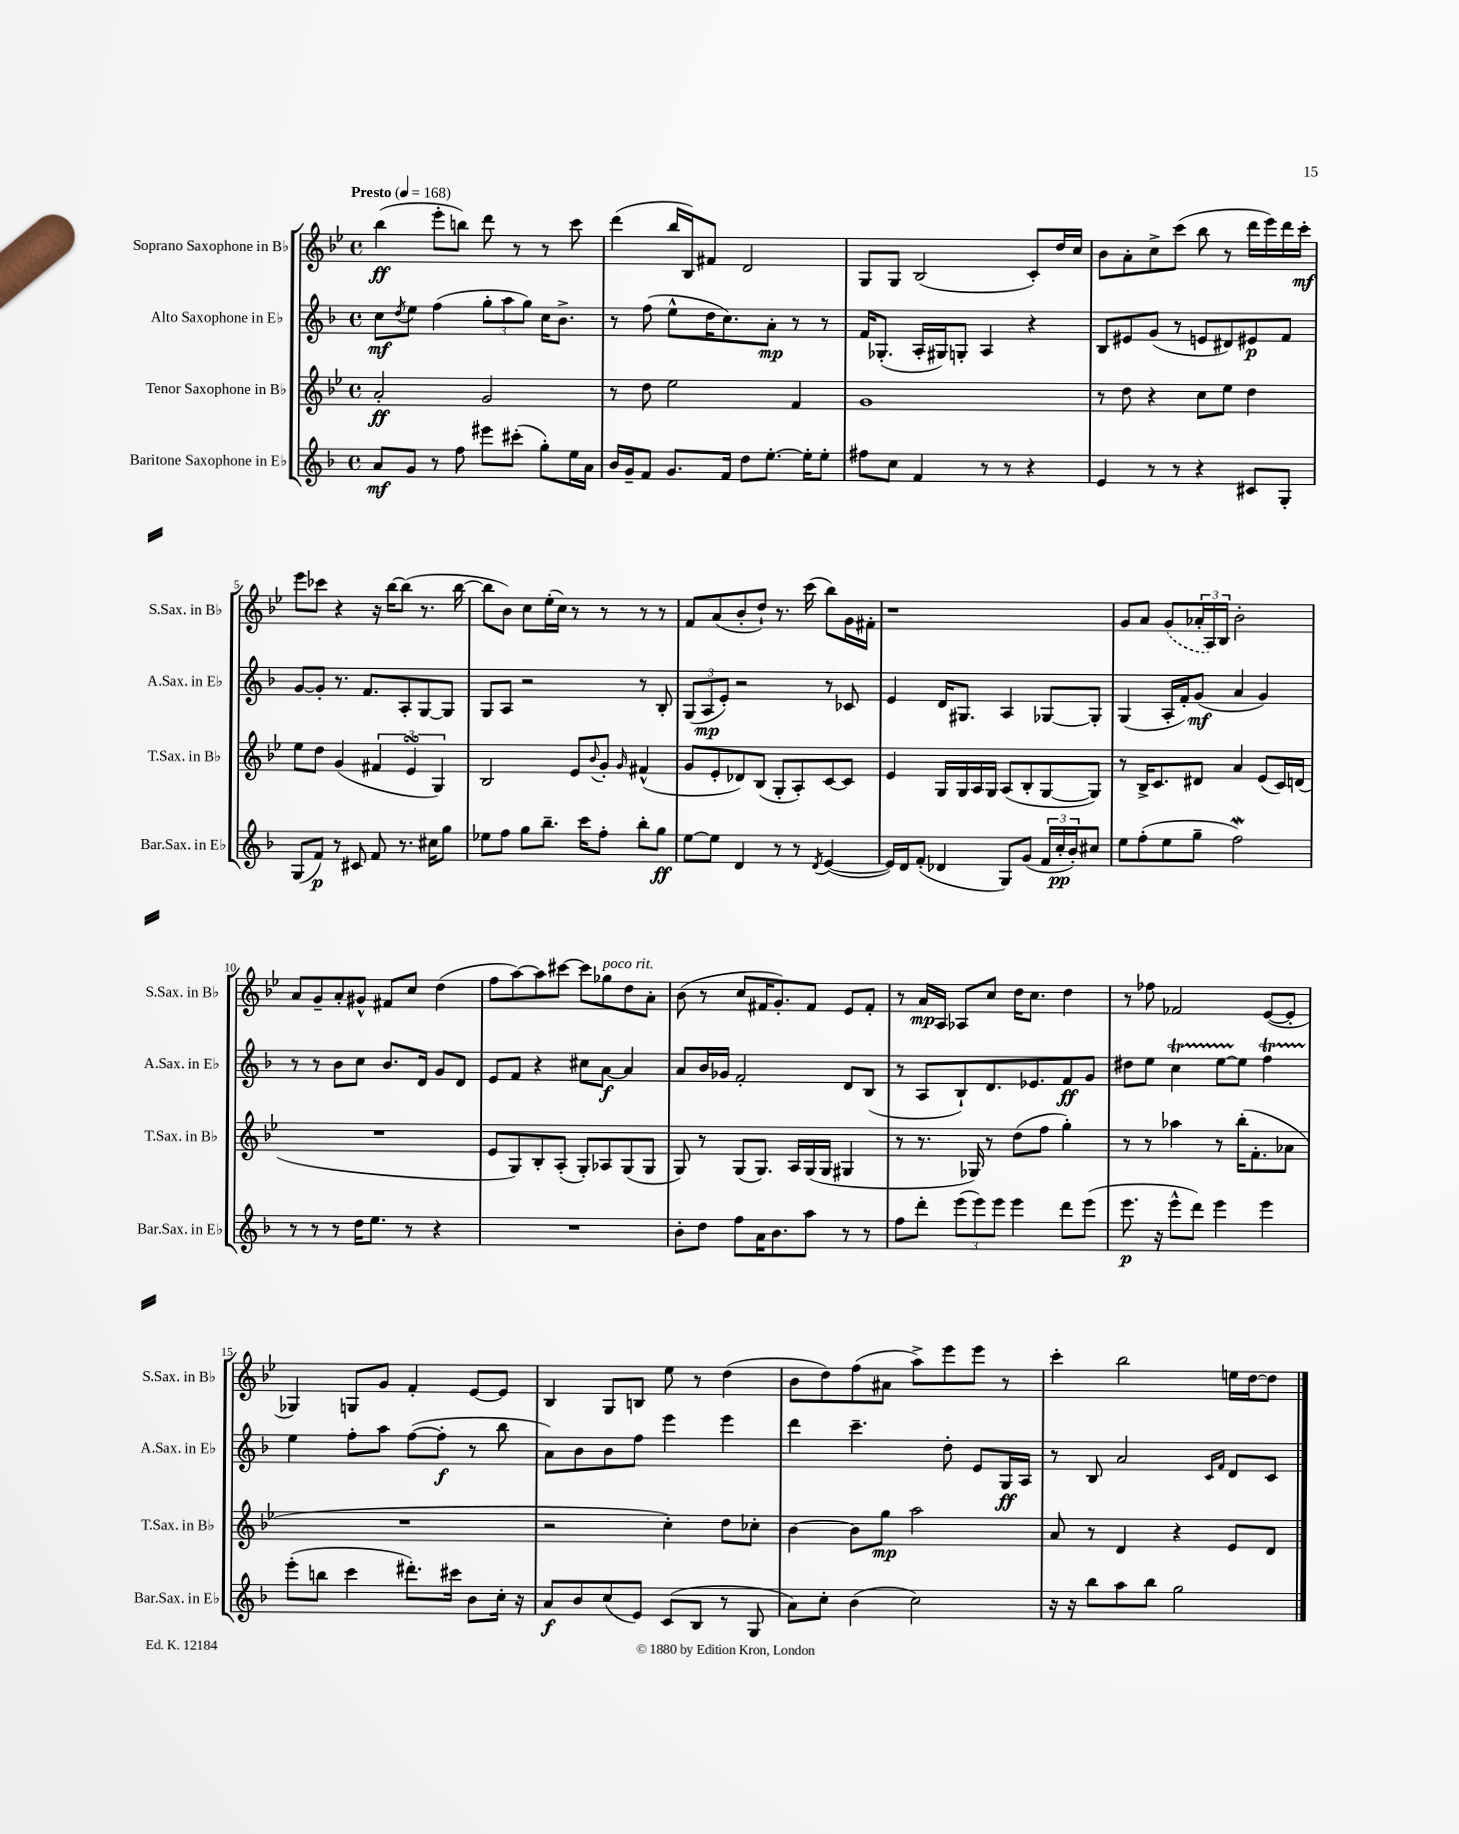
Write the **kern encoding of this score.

**kern	**dynam	**kern	**dynam	**kern	**dynam	**kern	**dynam
*part4	*part4	*part3	*part3	*part2	*part2	*part1	*part1
*staff4	*staff4	*staff3	*staff3	*staff2	*staff2	*staff1	*staff1
*I"Baritone Saxophone in E♭	*	*I"Tenor Saxophone in B♭	*	*I"Alto Saxophone in E♭	*	*I"Soprano Saxophone in B♭	*
*I'Bar.Sax. in E♭	*	*I'T.Sax. in B♭	*	*I'A.Sax. in E♭	*	*I'S.Sax. in B♭	*
*clefG2	*	*clefG2	*	*clefG2	*	*clefG2	*
*k[b-]	*	*k[b-e-]	*	*k[b-]	*	*k[b-e-]	*
*M4/4	*	*M4/4	*	*M4/4	*	*M4/4	*
*met(c)	*	*met(c)	*	*met(c)	*	*met(c)	*
*MM168	*	*MM168	*	*MM168	*	*MM168	*
=1	=1	=1	=1	=1	=1	=1	=1
!	!	!	!	!	!	!LO:TX:a:B:t=Presto	!
8a/L	mf	2a'/	ff	8cc\L	mf	(4bb-\	ff
.	.	.	.	8qdd/	.	.	.
8g/J	.	.	.	8ee\J	.	.	.
8r	.	.	.	(4ff\	.	8eee-'\L	.
8ff\	.	.	.	.	.	8bbn\J)	.
8eee#X\L	.	2g/	.	12gg'\L	.	8ddd\	.
.	.	.	.	12aa\	.	.	.
(8ccc#X'\J	.	.	.	.	.	8r	.
.	.	.	.	12gg\J)	.	.	.
8gg'\L)	.	.	.	16cc\KL	.	8r	.
.	.	.	.	8.b-^\J	.	.	.
16ee\L	.	.	.	.	.	8ccc\	.
16a\JJ	.	.	.	.	.	.	.
=2	=2	=2	=2	=2	=2	=2	=2
16b-/LL	.	8r	.	8r	.	(4ddd\	.
16g~/J	.	.	.	.	.	.	.
8f/J	.	8dd\	.	(8ff\	.	.	.
8.g/L	.	2ee-\	.	8ee^^\L	.	16bb-/LL	.
.	.	.	.	.	.	16B-/J)	.
.	.	.	.	16dd\K	.	8f#X/J	.
16f/Jk	.	.	.	8.cc\)	.	.	.
8dd\L	.	.	.	.	.	2d/	.
[8.ee'\J	.	.	.	8a'\J	mp	.	.
.	.	4f/	.	8r	.	.	.
16ee'\KL]	.	.	.	.	.	.	.
8ee'\J	.	.	.	8r	.	.	.
=3	=3	=3	=3	=3	=3	=3	=3
8ff#X\L	.	1g	.	16f/KL	.	8G/L	.
.	.	.	.	(8.G-X'/J	.	.	.
8cc\J	.	.	.	.	.	8G/J	.
4f/	.	.	.	16A'/LL	.	(2B-/	.
.	.	.	.	16G#X/J)	.	.	.
.	.	.	.	8Gn'/J	.	.	.
8r	.	.	.	4A/	.	.	.
8r	.	.	.	.	.	.	.
4r	.	.	.	4r	.	8c'/L)	.
.	.	.	.	.	.	16dd/L	.
.	.	.	.	.	.	16cc/JJ	.
=4	=4	=4	=4	=4	=4	=4	=4
4e/	.	8r	.	8B-/L	.	8b-\L	.
.	.	8dd\	.	8e#X/	.	8a'\	.
8r	.	4r	.	(8g/J	.	8cc^\	.
8r	.	.	.	8r	.	(8ccc\J	.
4r	.	8cc\L	.	8en/L	.	8bb-\	.
.	.	8ee-\J	.	8d#X/)	.	8r	.
8c#X/L	.	4dd\	.	8e#X/	p	16ddd\LL	.
.	.	.	.	.	.	16eee-\)	.
8G'/J	.	.	.	8f/J	.	16ddd\	.
.	.	.	.	.	.	16ccc'\JJ	mf
!!LO:LB:g=z
=5	=5	=5	=5	=5	=5	=5	=5
(8G/L	.	8ee-\L	.	[8g/L	.	8eee-\L	.
8f/J)	p	8dd\J	.	8g'/J]	.	8ccc-X\J	.
8r	.	(4g/	.	8.r	.	4r	.
8c#X/	.	.	.	.	.	.	.
.	.	.	.	8.f/L	.	.	.
8f/	.	6f#X/	.	.	.	16r	.
.	.	.	.	.	.	[16bb-\KL	.
8.r	.	.	.	8A'/	.	(8bb-\J]	.
.	.	6e-sSSs/	.	.	.	.	.
.	.	.	.	[8G/	.	8.r	.
16cc#X\KL	.	.	.	.	.	.	.
.	.	6G/)	.	.	.	.	.
8gg\J	.	.	.	8G/J]	.	.	.
.	.	.	.	.	.	[16bb-\	.
=6	=6	=6	=6	=6	=6	=6	=6
8ee-X\L	.	2B-/	.	8G/L	.	8bb-\L]	.
8ff\J	.	.	.	8A/J	.	8b-\J)	.
8gg\L	.	.	.	2r	.	8cc\L	.
8.bb-~\J	.	.	.	.	.	(16ee-'\L	.
.	.	.	.	.	.	16cc\JJ)	.
.	.	8e-/L	.	.	.	8r	.
16ccc\KL	.	.	.	.	.	.	.
.	.	8qqb-/	.	.	.	.	.
8ff'\J	.	8g'/J	.	.	.	8r	.
.	.	16qqg/	.	.	.	.	.
8bb-'\L	.	(4f#X^^/	.	8r	.	8r	.
8gg\J	ff	.	.	8B-'/	.	8r	.
=7	=7	=7	=7	=7	=7	=7	=7
[8ee\L	.	8g/L	.	(12G/L	.	8f/L	.
.	.	.	.	12A/	mp	.	.
8ee\J]	.	8e-'/	.	.	.	(8a/	.
.	.	.	.	12e'/J)	.	.	.
4d/	.	8d-X/)	.	2r	.	8b-'/	.
.	.	(8B-/J	.	.	.	8dd`/J)	.
8r	.	8G'/L	.	.	.	8.r	.
8r	.	8A'/)	.	.	.	.	.
.	.	.	.	.	.	(16ccc\	.
8qd/	.	.	.	.	.	.	.
([4e/	.	[8c/	.	8r	.	8bb-\L)	.
.	.	8c/J]	.	8c-X/	.	16g\L	.
.	.	.	.	.	.	16f#X'\JJ	.
=8	=8	=8	=8	=8	=8	=8	=8
16e/LL])	.	4e-/	.	4e/	.	1r	.
16d/J	.	.	.	.	.	.	.
(8f'/J	.	.	.	.	.	.	.
4d-X/	.	16G/LL	.	16d/KL	.	.	.
.	.	16G/	.	8.G#X/J	.	.	.
.	.	16A/	.	.	.	.	.
.	.	16G/JJ	.	.	.	.	.
8G/L)	.	(8A/L	.	4A/	.	.	.
(8g/J	.	8B-'/	.	.	.	.	.
24f/LL	.	[8G/	.	[8G-X/L	.	.	.
24cc'/	pp	.	.	.	.	.	.
24b-'/J)	.	.	.	.	.	.	.
8cc#X/J	.	8G/J])	.	8G-'/J]	.	.	.
=9	=9	=9	=9	=9	=9	=9	=9
8ee\L	.	8r	.	(4G/	.	8g/L	.
(8ff'\	.	16B-^/KL	.	.	.	8a/J	.
.	.	8.c/	.	.	.	.	.
8ee\	.	.	.	16A'/LL	.	(8g/L	.
.	.	.	.	16f'/J)	.	.	.
8gg~\J	.	8d#X/J	.	(8g/J	mf	24a-X'/L	.
.	.	.	.	.	.	24A/)	.
.	.	.	.	.	.	24B-/JJ	.
2ffw\)	.	4a/	.	4a/	.	2b-'\	.
.	.	(8e-/L	.	4g/)	.	.	.
.	.	16c/L)	.	.	.	.	.
.	.	(16dn/JJ	.	.	.	.	.
!!LO:LB:g=z
=10	=10	=10	=10	=10	=10	=10	=10
8r	.	1r	.	8r	.	8a/L	.
8r	.	.	.	8r	.	8g~/	.
8r	.	.	.	8b-\L	.	8a'/	.
16dd\KL	.	.	.	8cc\J	.	8g#X^^/J	.
8.ee\J	.	.	.	.	.	.	.
.	.	.	.	8.b-/L	.	8f#X/L	.
8r	.	.	.	.	.	8cc/J	.
.	.	.	.	16d/Jk	.	.	.
4r	.	.	.	8g/L	.	(4dd\	.
.	.	.	.	8d/J	.	.	.
=11	=11	=11	=11	=11	=11	=11	=11
1r	.	8e-/L	.	8e/L	.	8ff\L	.
.	.	8G/)	.	8f/J	.	[8aa\)	.
.	.	8B-'/	.	4r	.	8aa\]	.
.	.	(8A'/J	.	.	.	[8ccc#X\J	.
.	.	8G'/L)	.	8cc#X\L	.	8ccc#\L]	.
!	!	!	!	!	!	!LO:TX:a:i:t=poco rit.	!
.	.	8A-X/	.	[8a\J	f	8gg-X\	.
.	.	(8G/	.	4a/]	.	8dd\	.
.	.	8G/J	.	.	.	8a'\J	.
=12	=12	=12	=12	=12	=12	=12	=12
8b-'\L	.	8G/)	.	8a/L	.	(8b-\	.
8dd\J	.	8r	.	16b-/L	.	8r	.
.	.	.	.	16g-X/JJ	.	.	.
8ff\L	.	(8G/L	.	2f'/	.	8cc/L	.
16a\K	.	8.G/J)	.	.	.	16f#X/K	.
8.b-\	.	.	.	.	.	8.g'/)	.
.	.	16A/LL	.	.	.	.	.
8aa\J	.	(16G/	.	.	.	8f#/J	.
.	.	16G/JJ	.	.	.	.	.
8r	.	4G#X/	.	8d/L	.	8e-/L	.
8r	.	.	.	(8B-/J	.	8f#'/J	.
=13	=13	=13	=13	=13	=13	=13	=13
8ff\L	.	8r	.	8r	.	8r	.
8ddd'\J	.	8.r	.	8A/L	.	16a/LL	mp
.	.	.	.	.	.	16A/JJ	.
(12eee\L	.	.	.	8B-`/)	.	8A-X/L	.
.	.	16G-X/)	.	.	.	.	.
12eee\)	.	.	.	.	.	.	.
.	.	8r	.	8.d/	.	8cc/J	.
12eee\J	.	.	.	.	.	.	.
4eee\	.	(8dd\L	.	.	.	16dd\KL	.
.	.	.	.	8.e-X/	.	8.cc\J	.
.	.	8ff\J	.	.	.	.	.
8ddd\L	.	4gg'\)	.	8f/	ff	4dd\	.
(8eee\J	.	.	.	8g/J	.	.	.
=14	=14	=14	=14	=14	=14	=14	=14
8.eee\	p	8r	.	8dd#X\L	.	8r	.
.	.	8r	.	8ee\J	.	8ff-X\	.
16r	.	.	.	.	.	.	.
8eee^^\L	.	4aa-X\	.	4ccT\	.	2f-X/	.
8ddd\J)	.	.	.	.	.	.	.
4eee\	.	8r	.	[8eeTTT\L	.	.	.
.	.	(16bb-'\KL	.	8ee\J]	.	.	.
.	.	8.f'\	.	.	.	.	.
4eee\	.	.	.	4ffT\	.	([8e-/L	.
.	.	8a-X\J	.	.	.	8e-'/J]	.
!!LO:LB:g=z
=15	=15	=15	=15	=15	=15	=15	=15
(8eee'\L	.	1r	.	4ee\	.	4G-X/)	.
8bbn\J	.	.	.	.	.	.	.
4ccc\	.	.	.	8ff'\L	.	8Gn/L	.
.	.	.	.	8aa\J	.	8g/J	.
8.ddd#X'\L)	.	.	.	([8ff\L	.	4f'/	.
.	.	.	.	8ff'\J]	f	.	.
16ccc#X\Jk	.	.	.	.	.	.	.
8b-\L	.	.	.	8r	.	[8e-/L	.
16cc'\Jk	.	.	.	8bb-\	.	8e-/J]	.
16r	.	.	.	.	.	.	.
=16	=16	=16	=16	=16	=16	=16	=16
8a/L	f	2r	.	8a\L)	.	4B-/	.
8b-/	.	.	.	8b-\	.	.	.
(8cc/	.	.	.	8b-\	.	8G/L	.
8e/J)	.	.	.	8ff\J	.	8Bn/J	.
(8c/L	.	4cc'\)	.	4eee\	.	8ee-\	.
8B-/J	.	.	.	.	.	8r	.
8r	.	8dd\L	.	4eee\	.	(4dd\	.
8G/	.	8cc-X'\J	.	.	.	.	.
=17	=17	=17	=17	=17	=17	=17	=17
8a\L)	.	[4b-\	.	4ddd\	.	8b-\L	.
8cc'\J	.	.	.	.	.	8dd\)	.
(4b-\	.	8b-\L]	.	4.ccc~\	.	(8ff\	.
.	.	8gg\J	mp	.	.	8a#X\J	.
2cc\)	.	2aa\	.	.	.	8aa^\L)	.
.	.	.	.	8dd'\	.	8eee-\	.
.	.	.	.	8e/L	.	8eee-\J	.
.	.	.	.	16G/L	ff	8r	.
.	.	.	.	16A/JJ	.	.	.
=18	=18	=18	=18	=18	=18	=18	=18
16r	.	8a/	.	8r	.	4ccc'\	.
16r	.	.	.	.	.	.	.
8bb-\L	.	8r	.	8B-/	.	.	.
8aa\	.	4d/	.	2a/	.	2bb-\	.
8bb-\J	.	.	.	.	.	.	.
2gg\	.	4r	.	.	.	.	.
.	.	.	.	16qqc/LL	.	.	.
.	.	.	.	16qqf/JJ	.	.	.
.	.	8e-/L	.	8d/L	.	16een\LL	.
.	.	.	.	.	.	[16dd\J	.
.	.	8d/J	.	8c/J	.	8dd\J]	.
==	==	==	==	==	==	==	==
*-	*-	*-	*-	*-	*-	*-	*-
